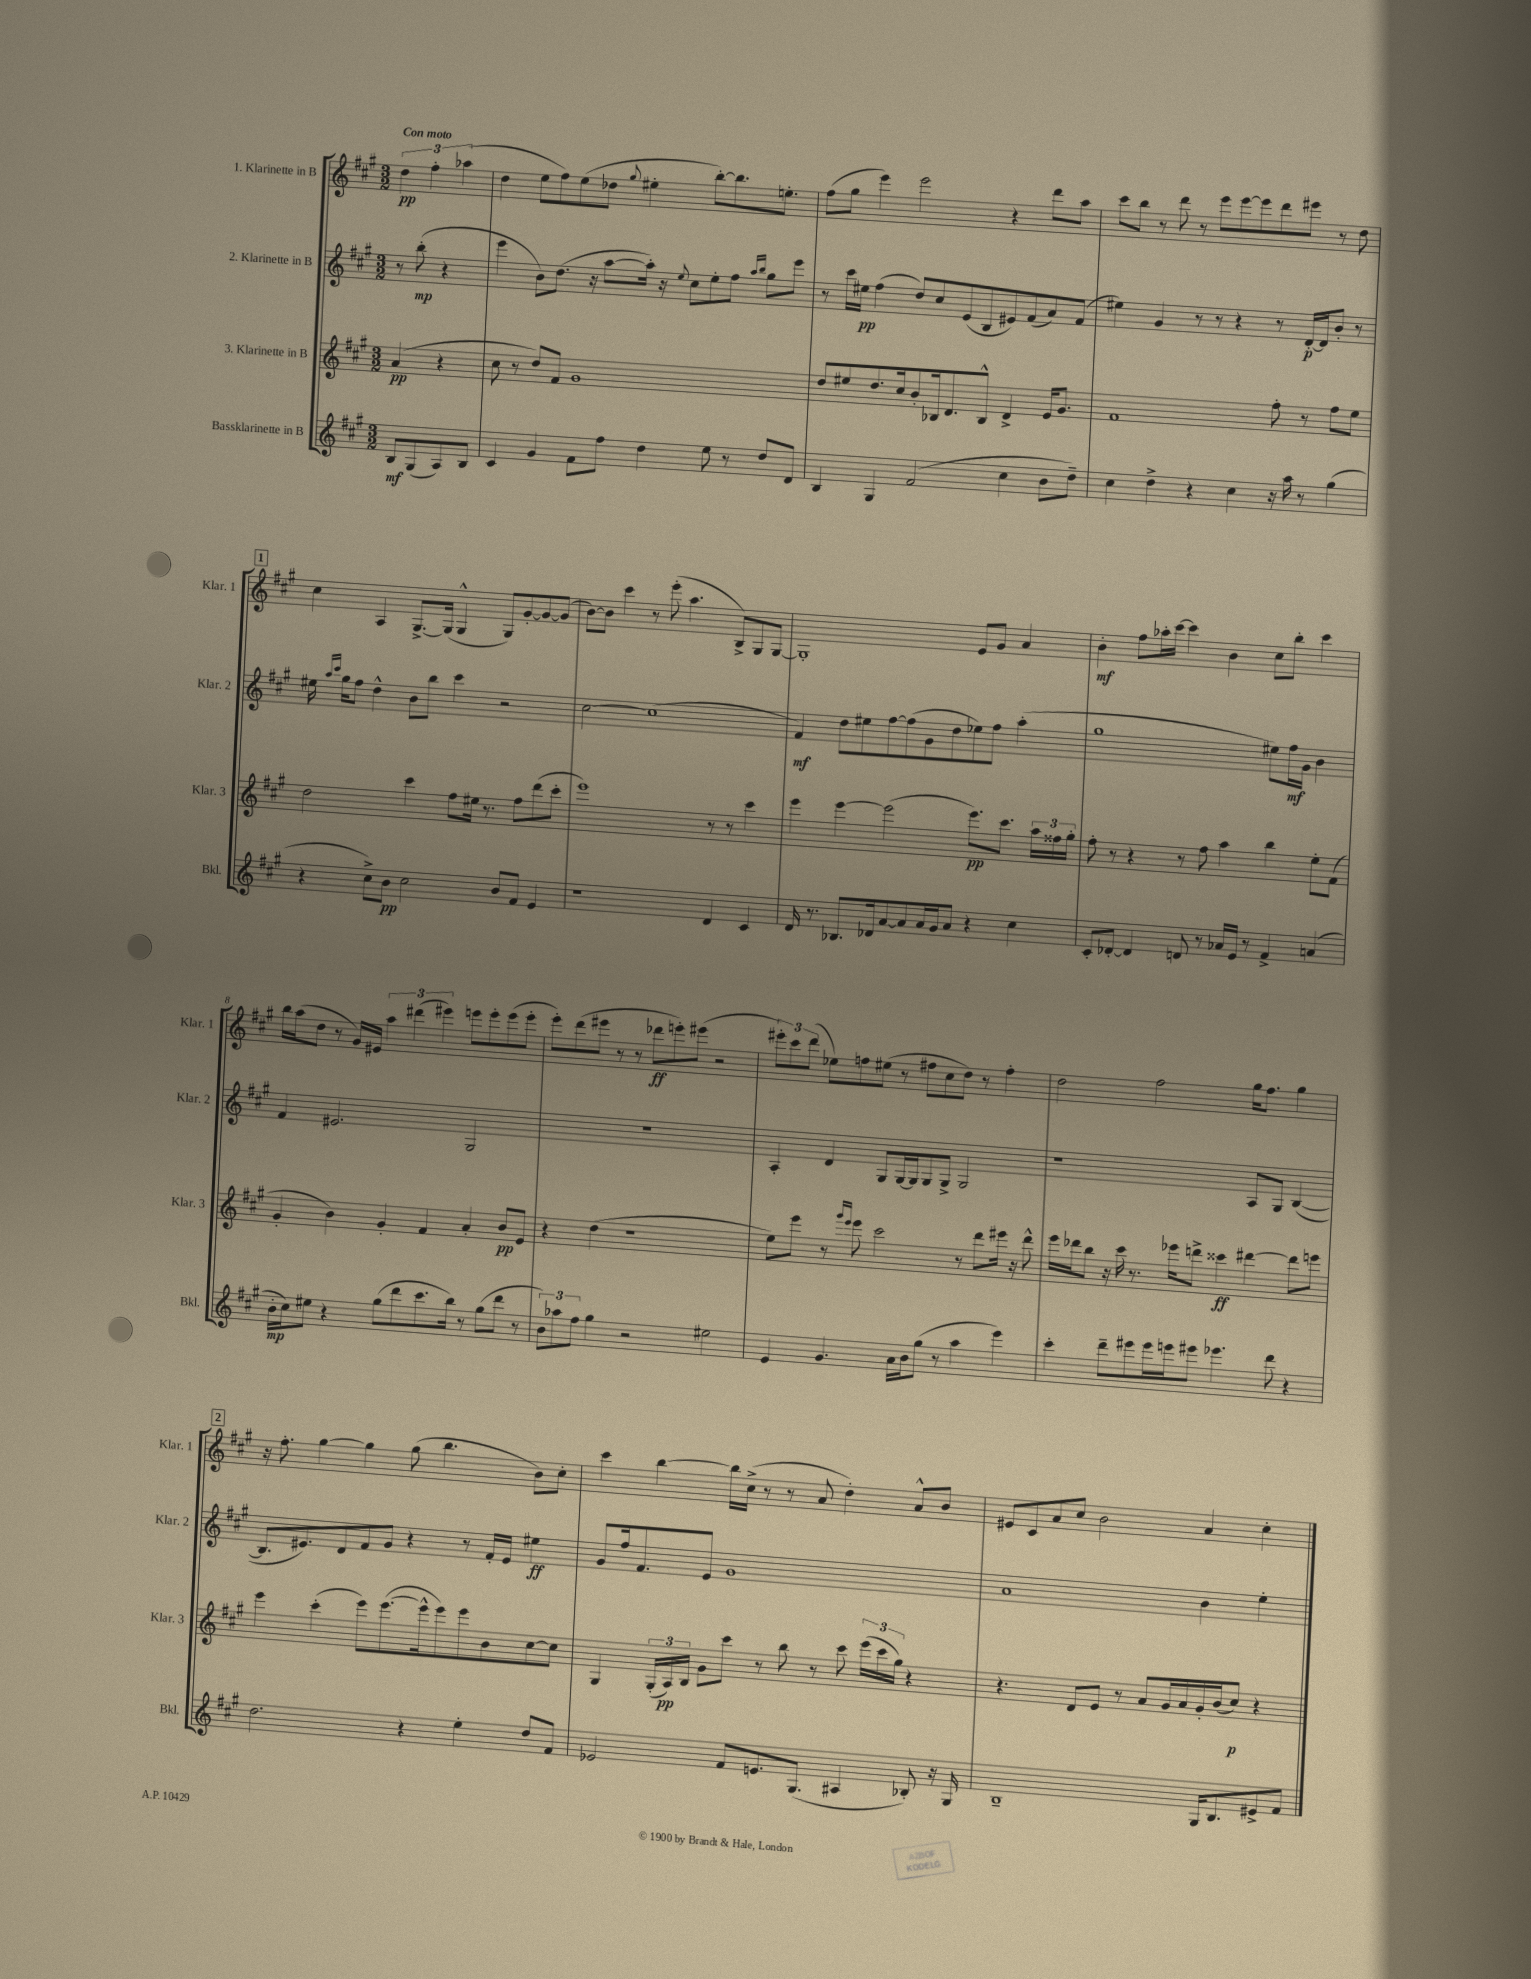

**kern	**kern	**kern	**kern
*staff4	*staff3	*staff2	*staff1
*clefG2	*clefG2	*clefG2	*clefG2
*k[f#c#g#]	*k[f#c#g#]	*k[f#c#g#]	*k[f#c#g#]
*M3/2	*M3/2	*M3/2	*M3/2
8B/L	(4a/	8r	6dd\
(8G#/	.	(8bb'\	.
.	.	.	6ff#'\
8A/)	4r	4r	.
.	.	.	(6aa-\
8B/J	.	.	.
=	=	=	=
4c#/	8cc#\	4eee\	4dd\
.	8r	.	.
4g#/	8dd/L)	8b\L)	8ee\L
.	8f#/J	(8.dd\J	8ff#\)
8f#\L	1g#	.	(8ee\
.	.	16r	.
8ff#\J	.	[8aa\L	8dd-\J
.	.	.	8qqgg#/
4dd\	.	16aa'\]Jk)	4ee#'\
.	.	16r	.
.	.	8qqee/	.
.	.	8cc#\L	.
8ee\	.	8ee'\	[8bb'\L)
8r	.	8ff#\J	8.bb\]
.	.	16qqaa/LL	.
.	.	16qqbb/JJ	.
8dd/L	.	8gg#\L	.
.	.	.	8.ee'\J
8d/J	.	8eee\J	.
=	=	=	=
4B/	8dd/L	8r	(8ff#\L
.	8ee#/	16ccc#\LL	8gg#\J
.	.	16ee#\JJ	.
4G#/	8.dd/	(4ff#\	4eee\)
.	16cc#/k	.	.
(2f#/	8b'/	8dd/L)	2eee\
.	16B-/k	8cc#/	.
.	8.d/	.	.
.	.	(8e/	.
.	8B-^^/J	8B/	.
4cc#\	4d^/	8e#/)	4r
.	.	(8f#/	.
8b\L	16e/LK	8a/)	8ddd\L
.	8.g#/J	.	.
8dd~\J)	.	(8f#/J	8aa\J
=	=	=	=
4cc#\	1f#	4ee#\)	8ccc#\L
.	.	.	8bb\J
4dd^\	.	4g#/	8r
.	.	.	8ddd\
4r	.	8r	8r
.	.	8r	8eee\L
4cc#\	.	4r	[8eee\
.	.	.	8eee\]
16r	8ff#'\	8r	8ddd\
16aa\	.	.	.
8r	8r	[16d'/LL	8eee#\J
.	.	16d/]J	.
(4gg#\	8ff#\L	8b'/J	8r
.	8ee\J	8r	8dd\
=	=	=	=
4r	2dd\	16ee#\	4cc#\
.	.	16qqaa/LL	.
.	.	16qqccc#/JJ	.
.	.	16gg#\LK	.
.	.	8ff#\J	.
8cc#^\L)	.	4dd^^\	4A/
8b\J	.	.	.
2cc#\	4ccc#\	8b\L	[8.G#^/L
.	.	8bb\J	.
.	.	.	(16G#/]Jk
.	8ff#\L	4ccc#\	4G#^^/
.	16ee#\Jk	.	.
.	8.r	.	.
8b/L	.	2r	8G#/L)
8f#/J	8ff#\L	.	[8g#'/
4e/	(8ddd\	.	8g#/_
.	8ccc#'\J	.	(8g#/]J
=	=	=	=
1r	1eee)	[2cc#\	[8b\L)
.	.	.	8b\]J
.	.	.	4ccc#\
.	.	(1cc#]	8r
.	.	.	(8eee'\
.	.	.	4.aa\
4d/	8r	.	.
.	8r	.	8B^/L)
4c#/	4ccc#\	.	8G#/
.	.	.	[8G#/J
=	=	=	=
16d/	4eee\	4f#/)	1G#']
8.r	.	.	.
8.B-/L	[4eee\	8dd\L	.
.	.	8ee#\	.
16d-/k	.	.	.
[8a/	(2eee\]	[8ff#\	.
8a/]	.	(8ff#\]	.
16a/L	.	8g#\	.
16g#/J	.	.	.
8a/J	.	8dd\	.
4r	8.eee\L)	8ee-\)	8e/L
.	.	8ff#\J	8g#/J
.	8.ccc#\J	.	.
4cc#\	.	(4aa'\	4a/
.	24aa\LL	.	.
.	24ff##\	.	.
.	24gg#'\JJ	.	.
=	=	=	=
8c#'/L	8ff#'\	1gg#	4b'\
[8d-'/J	8r	.	.
4d-/]	4r	.	8ff#\L
.	.	.	16aa-'\L
.	.	.	[16ccc#\JJ
8d/	8r	.	4ccc#\]
8r	8ff#\	.	.
16a-/LL	4aa\	.	4b\
16e/JJ	.	.	.
8r	.	.	.
4f#^/	4bb\	8ee#\L)	8cc#\L
.	.	16ff#\L	8bb'\J
.	.	16g#\JJ	.
(4a/	8ee'\L	4b\	4ccc#\
.	(8f#\J	.	.
=	=	=	=
16b'\LL	4g#'/	4f#/	16bb\LL
16cc#\J)	.	.	(16aa\J
8ee#\J	.	.	8dd\J
4r	4b\)	2.e#/	8r
.	.	.	16g#/LL)
.	.	.	16e#/JJ
(8gg#\L	4g#'/	.	6aa\
8ddd\	.	.	.
.	.	.	(6ddd#\
8.ccc#\	4f#/	.	.
.	.	.	6eee#\)
16bb\Jk)	.	.	.
8r	4a'/	2G#/	8eee\L
(8gg#\L	.	.	8eee'\
8ddd\J	8b/L	.	(8eee\
8r	8e/J	.	8eee'\J
=	=	=	=
12b\L)	4r	1.r	8eee'\L)
12aa-\	.	.	.
.	.	.	(8ddd\
12ff#\J	.	.	.
4gg#\	(4dd\	.	8eee#\J
.	.	.	8r
2r	1r	.	8r
.	.	.	8ddd-\L
.	.	.	8eee'\)
.	.	.	(8eee#\J
2ee#\	.	.	2r
=	=	=	=
4e/	8ee\L)	4A'/	12eee#'\L)
.	.	.	12ccc#\
.	8eee\J	.	.
.	.	.	(12ddd\J
4.g#/	8r	4d/	8ee-\L)
.	16qqggg#/LL	.	.
.	16qqeee/JJ	.	.
.	8eee\	.	8ff\
.	2ccc#\	8G#/L	(8ee#\J
16a\LL	.	[16G#/L	8r
16b\J	.	16G#/]J	.
(8gg#\J	.	8G#/	8ff#\L
8r	.	8G#^/J	8cc#\
4aa\	8r	2G#/	8dd\J)
.	8ddd\L	.	8r
4eee\)	16eee#\Jk	.	4ff#'\
.	16r	.	.
.	8ddd^^\	.	.
=	=	=	=
4ccc#'\	16eee\LL	1r	2dd\
.	16ddd-\J	.	.
.	8bb\J	.	.
8ddd~\L	16r	.	.
.	16ccc#\	.	.
8eee#\	8.r	.	.
16eee#\L	.	.	2ff#\
16eee\J	16eee-\LK	.	.
8eee#\J	8ddd^\J	.	.
4.eee-\	4ccc##\	.	.
.	[4ddd#\	8A/L	16gg#\LK
.	.	.	8.ff#\J
8ddd\	.	8G#/J	.
4r	8ddd#\]L	([4B/	4gg#\
.	8eee\J	.	.
=	=	=	=
2.dd\	4eee\	8.B/]L	16r
.	.	.	8.ff#'\
.	.	8.e#/)	.
.	(4ccc#'\	.	[4gg#\
.	.	8d/	.
.	8eee\L)	8f#/	4gg#\]
.	([8.eee\	8g#/J	.
4r	.	4r	(8gg#\
.	16eee^^\]k	.	.
.	8eee\)	.	4.bb\
4ee'\	8eee\	8r	.
.	8b\	16f#'/LL	.
.	.	16e#/JJ	.
8dd/L	[8cc#\	4ee#\	8b\L)
8f#/J	8cc#\]J	.	8cc#'\J
=	=	=	=
2e-/	4G#/	8g#/L	4ccc#\
.	.	16ff#/k	.
.	.	8.f#/	.
.	(24G#'/LL	.	[4bb\
.	24A/)	.	.
.	24B/JJ	.	.
.	8g#\L	8e/J	.
8f#/L	8ccc#\J	1g#	16bb\]LL
.	.	.	(16cc#^\JJ
8.e/	8r	.	8r
.	8bb\	.	8r
(8.G#/J	.	.	.
.	8r	.	8a/
4A#/	8ccc#\	.	4dd'\)
.	(24eee\LL	.	.
.	24ccc#\	.	.
.	24gg#\JJ)	.	.
8B-'/)	4r	.	8a^^/L
16r	.	.	8b/J
16G#/	.	.	.
=	=	=	=
1B~	4.r	1a	8e#/L
.	.	.	8c#/
.	.	.	8a/
.	8d/L	.	8cc#/J
.	8e/J	.	2b\
.	8r	.	.
.	8a/L	.	.
.	16g#/L	.	.
.	16a/	.	.
16G#/LK	16g#'/	4b\	4a/
8.B/	(16b/J	.	.
.	8cc#/J)	.	.
8e#^/	4r	4ee'\	4cc#'\
8f#/J	.	.	.
==	==	==	==
*-	*-	*-	*-
